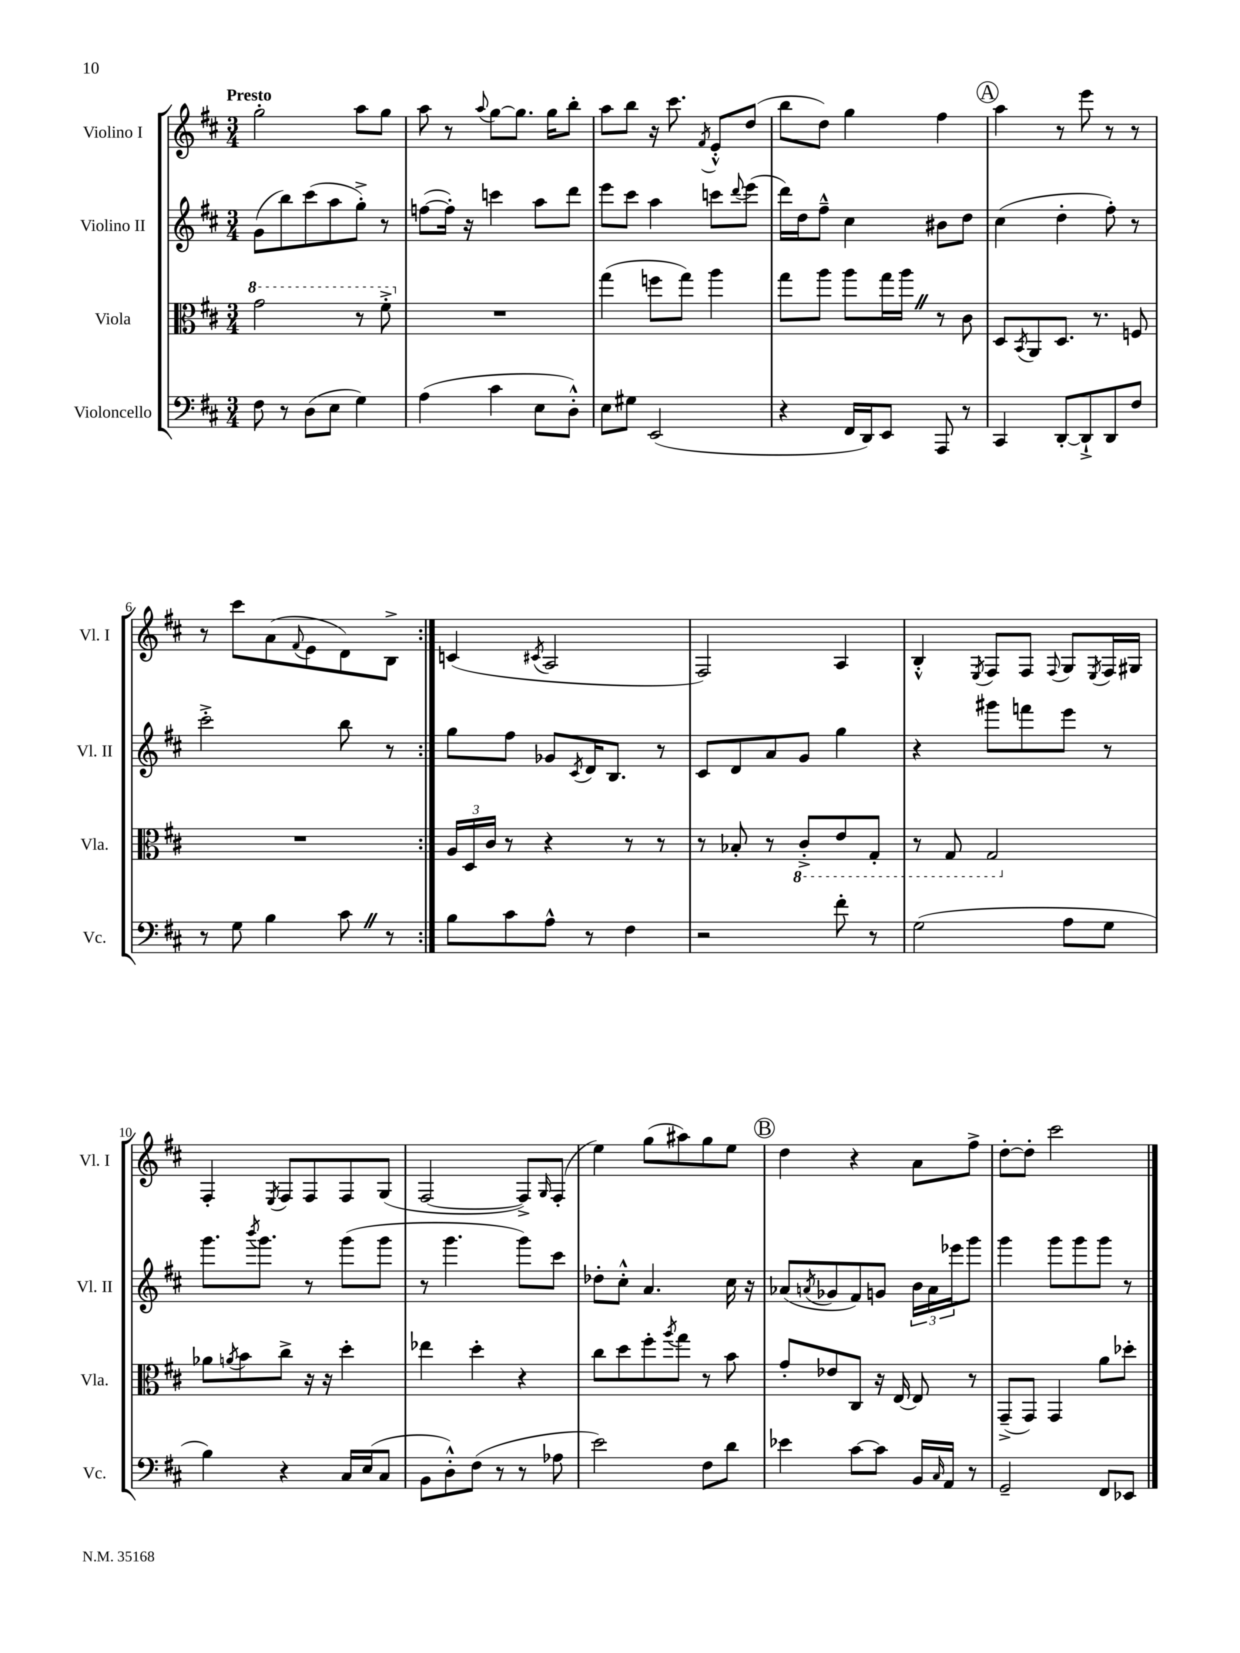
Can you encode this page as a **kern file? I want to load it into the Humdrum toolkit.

**kern	**kern	**kern	**kern
*staff4	*staff3	*staff2	*staff1
*clefF4	*clefC3	*clefG2	*clefG2
*k[f#c#]	*k[f#c#]	*k[f#c#]	*k[f#c#]
*M3/4	*M3/4	*M3/4	*M3/4
8F#	2gg	(8g	2gg'
8r	.	8bb)	.
(8D	.	(8ccc#	.
8E	.	8aa	.
4G)	8r	8gg'^)	8aa
.	8ff#'^	8r	8gg
=	=	=	=
(4A	2.r	([8ff	8aa
.	.	16ff'])	8r
.	.	16r	.
.	.	.	8qqaa
4c#	.	4ccc	[8gg
.	.	.	8.gg]
8E	.	8aa	.
.	.	.	16gg
8D'^^)	.	8ddd	8bb'
=	=	=	=
8E	(4gg	8eee	8aa
8G#	.	8ccc#	8bb
(2EE	8ff	4aa	16r
.	.	.	8.ccc#
.	8gg)	.	.
.	.	.	8qf#
.	4aa	8ccc	8e'^^
.	.	8qqddd	.
.	.	(8eee	(8dd
=	=	=	=
4r	8gg	16ddd)	8bb
.	.	16dd	.
.	8aa	8ff#~^^	8dd)
16FF#	8aa	4cc#	4gg
16DD)	.	.	.
8EE	16gg	.	.
.	16aa	.	.
8AAA	8r	8b#	4ff#
8r	8c#	8dd	.
=	=	=	=
4CC#	8D	(4cc#	4aa
.	8qBB	.	.
.	8AA	.	.
[8DD'	8.D	4dd'	8r
8DD`^]	.	.	8eee
.	8.r	.	.
8DD	.	8ff#')	8r
8F#	8F	8r	8r
=	=	=	=
8r	2.r	2ccc#'^	8r
8G	.	.	8ccc#
4B	.	.	(8a
.	.	.	8qqf#
.	.	.	8e
8c#	.	8bb	8d)
8r	.	8r	8B^
=:|!	=:|!	=:|!	=:|!
8B	24A	8gg	(4c
.	24D	.	.
.	24c#	.	.
8c#	8r	8ff#	.
.	.	.	8qc#
8A^^	4r	8g-	2A
.	.	8qc#	.
8r	.	16d	.
.	.	8.B	.
4F#	8r	.	.
.	8r	8r	.
=	=	=	=
2r	8r	8c#	2F#)
.	8B-'	8d	.
.	8r	8a	.
.	8C#'^	8g	.
8f#'	8E	4gg	4A
8r	8GG'	.	.
=	=	=	=
(2G	8r	4r	4B'^^
.	8GG	.	.
.	.	.	8qE
.	2GG	8ggg#	8F#
.	.	8fff	8F#
.	.	.	8qqF#
8A	.	8eee	8G
.	.	.	8qE
8G	.	8r	16F#
.	.	.	16G#
=	=	=	=
4B)	8a-	8.ggg	4F#'
.	8qa	.	.
.	8b	.	.
.	.	8qbbb	.
.	.	8.ggg	.
.	.	.	8qE
4r	8cc#^	.	8F#
.	16r	8r	8F#
.	16r	.	.
16C#	4dd'	(8ggg	8F#
(16E	.	.	.
8C#	.	8ggg	(8G
=	=	=	=
8BB	4ee-	8r	[2F#
8D'^^)	.	4.ggg	.
(8F#	4dd'	.	.
8r	.	.	.
8r	4r	8ggg)	8F#^])
.	.	.	16qqG
8A-	.	8ccc#	(8F#'
=	=	=	=
2e)	8cc#	8dd-'	4ee)
.	8dd	8cc#'^^	.
.	8ff#'	4.a	(8gg
.	8qaa	.	.
.	8gg	.	8aa#)
8F#	8r	.	8gg
8d	8b	16cc#	8ee
.	.	16r	.
=	=	=	=
4e-	8g'	(8a-	4dd
.	.	8qa	.
.	8e-	8g-	.
[8c#	8C#	8f#)	4r
8c#]	16r	8g	.
.	[16E	.	.
16BB	8E]	24b	8a
.	.	24a	.
16qqC#	.	.	.
16AA	.	.	.
.	.	24eee-	.
8r	8r	8ggg	8ff#^
=	=	=	=
2GG~	(8GG~^	4ggg	[8dd'
.	8GG)	.	8dd']
.	4GG	8ggg	2ccc#
.	.	8ggg	.
8FF#	8a	8ggg	.
8EE-	8dd-'	8r	.
==	==	==	==
*-	*-	*-	*-
